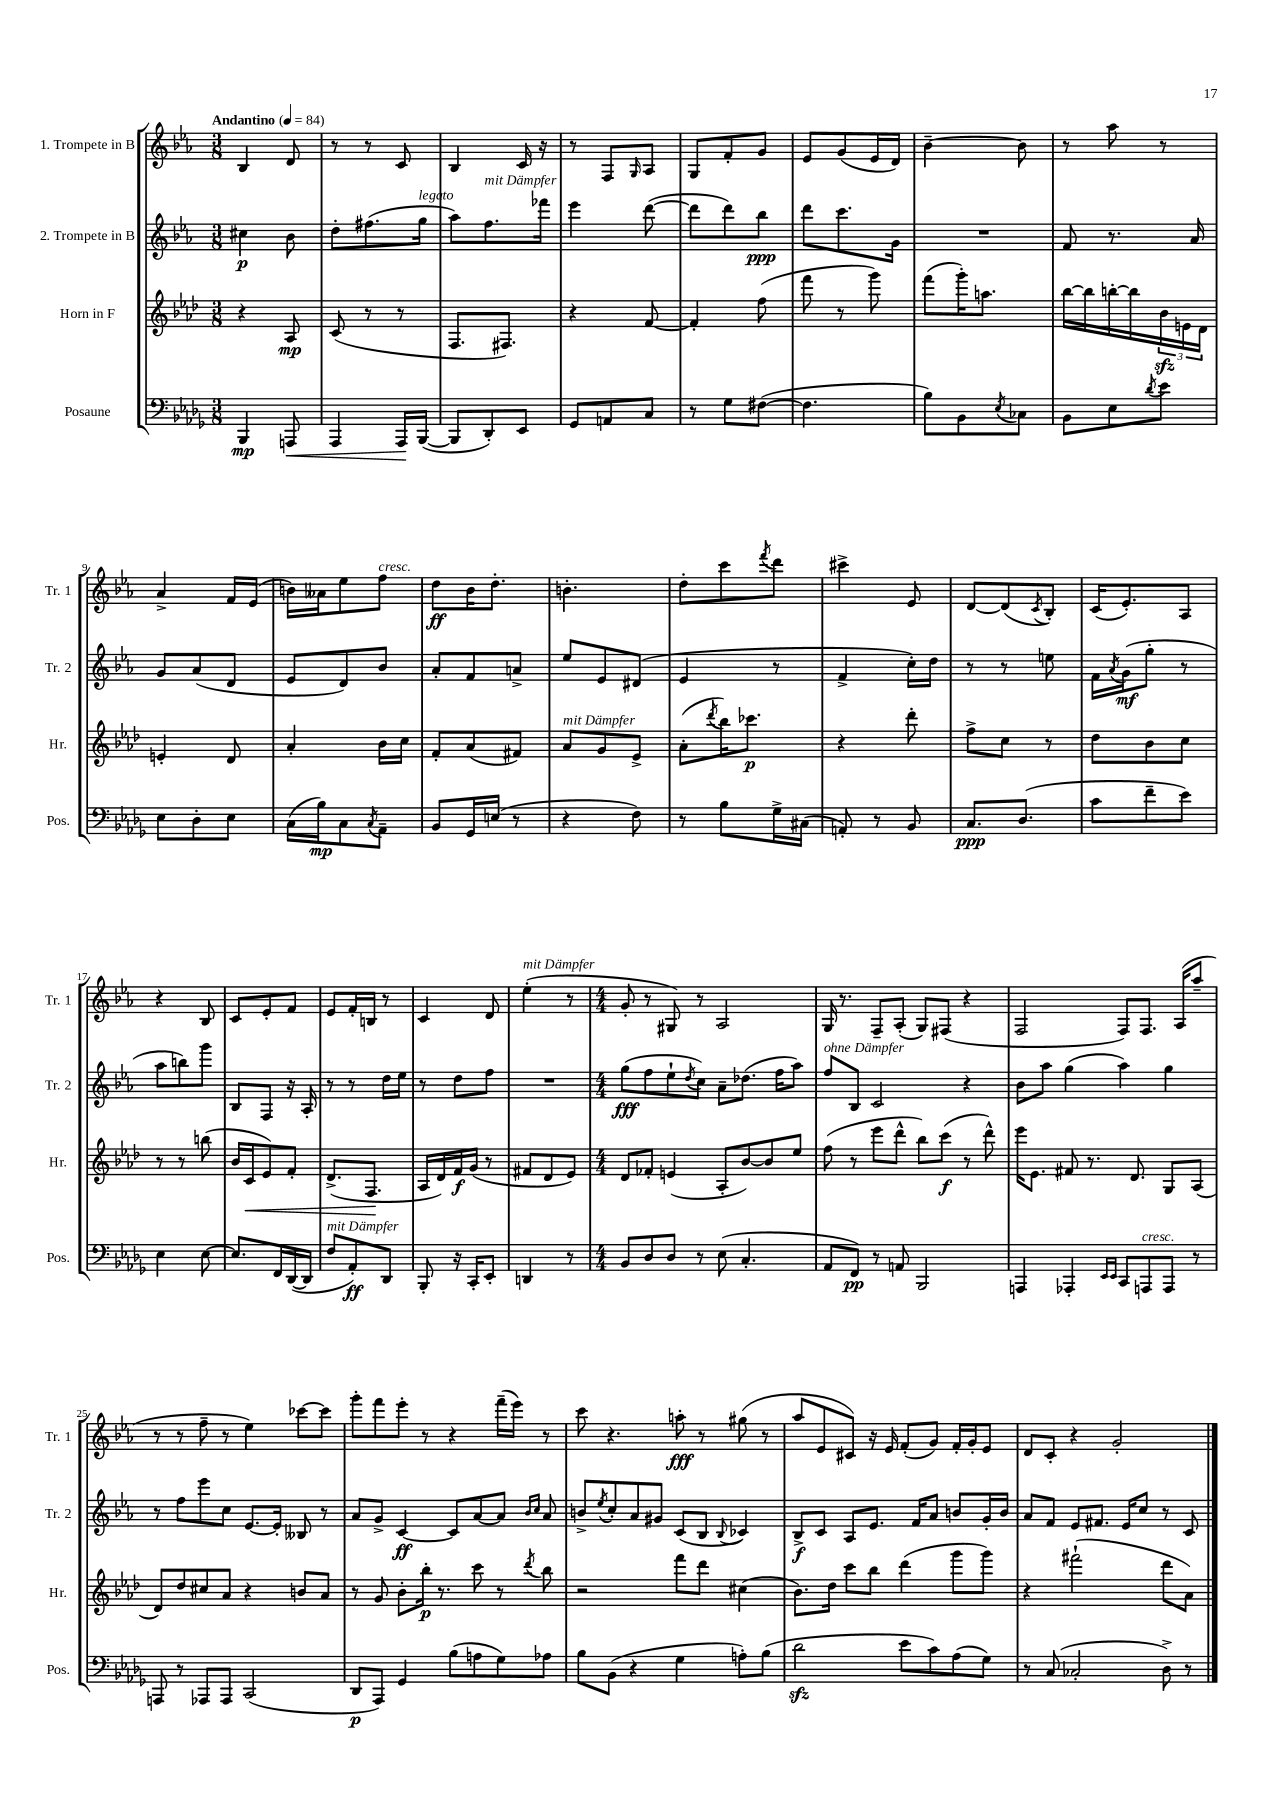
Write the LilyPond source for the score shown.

<<
\new StaffGroup <<
\new Staff = "s0" \with { instrumentName = "1. Trompete in B" shortInstrumentName = "Tr. 1" } {
    \clef treble \key ees \major \numericTimeSignature \time 3/8 \tempo "Andantino" 4 = 84
    bes4 d'8 |
    r8 r8 c'8 |
    bes4 c'16 r16 |
    r8 f8 \grace { g16 } aes8 |
    g8 f'8-. g'8 |
    ees'8 g'8( ees'16 d'16) |
    bes'4~-- bes'8 |
    r8 aes''8 r8 |
    aes'4-> f'16 ees'16( |
    b'16) aeses'16 ees''8 f''8^\markup { \italic "cresc." } |
    d''8\ff bes'16 d''8.-. |
    b'4.-. |
    d''8-. c'''8 \acciaccatura { f'''8 } d'''8 |
    cis'''4-> ees'8 |
    d'8~ d'8( \acciaccatura { c'8 } bes8-.) |
    c'16( ees'8.-.) aes8 |
    r4 bes8 |
    c'8 ees'8-. f'8 |
    ees'8 f'16-. b16 r8 |
    c'4 d'8 |
    ees''4-.^\markup { \italic "mit Dämpfer" }( r8 |
    \numericTimeSignature \time 4/4 g'8-. r8 gis8) r8 aes2 |
    g16 r8. f8-- aes8-.( g8) fis8( r4 |
    f2 f8) f8. aes16( aes''8-- |
    r8 r8 f''8-- r8 ees''4) ces'''8~ ces'''8 |
    g'''8-. f'''8 ees'''8-. r8 r4 f'''16--( ees'''16) r8 |
    c'''8 r4. a''8-.\fff r8 gis''8( r8 |
    aes''8 ees'8 cis'8) r16 ees'16 f'8-.( g'8) f'16-. g'16-. ees'8 |
    d'8 c'8-. r4 g'2-. \bar "|." |
}
\new Staff = "s1" \with { instrumentName = "2. Trompete in B" shortInstrumentName = "Tr. 2" } {
    \clef treble \key ees \major \numericTimeSignature \time 3/8
    cis''4\p bes'8 |
    d''8-. fis''8.( g''16^\markup { \italic "legato" } |
    aes''8) f''8.^\markup { \italic "mit Dämpfer" } fes'''16 |
    ees'''4 d'''8~( |
    d'''8 d'''8) bes''8\ppp |
    d'''8 c'''8. g'16 |
    R4. |
    f'8 r8. aes'16 |
    g'8 aes'8( d'8 |
    ees'8 d'8) bes'8 |
    aes'8-. f'8 a'8-> |
    ees''8 ees'8 dis'8( |
    ees'4 r8 |
    f'4-> c''16-.) d''16 |
    r8 r8 e''8 |
    f'16 \acciaccatura { aes'8 } g'16\mf( g''8-. r8 |
    aes''8 b''8) g'''8 |
    bes8 f8 r16 aes16-. |
    r8 r8 d''16 ees''16 |
    r8 d''8 f''8 |
    R4. |
    \numericTimeSignature \time 4/4 g''8\fff( f''8 ees''8-! \acciaccatura { d''8 } c''8) aes'8-- des''8.( f''16 aes''8) |
    f''8^\markup { \italic "ohne Dämpfer" } bes8 c'2 r4 |
    bes'8 aes''8 g''4( aes''4) g''4 |
    r8 f''8 ees'''8 c''8 ees'8.~ ees'16-. beses8 r8 |
    aes'8 g'8-> c'4~\ff c'8 aes'8~ aes'8 \grace { bes'16 c''16 } aes'8 |
    b'8-> \acciaccatura { ees''8 } c''8-. aes'8 gis'8 c'8( bes8 \appoggiatura { bes8 } ces'4) |
    bes8->\f c'8 aes8 ees'8. f'16 aes'8 b'8 g'16-. b'16 |
    aes'8 f'8 ees'8 fis'8. ees'16 c''8 r8 c'8 \bar "|." |
}
\new Staff = "s2" \with { instrumentName = "Horn in F" shortInstrumentName = "Hr." } {
    \clef treble \key aes \major \numericTimeSignature \time 3/8
    r4 aes8\mp |
    c'8( r8 r8 |
    f8. fis8.) |
    r4 f'8~ |
    f'4-. f''8( |
    f'''8 r8 g'''8) |
    f'''8( g'''16-.) a''8. |
    bes''16~ bes''16 b''16~-. b''16 \tuplet 3/2 { bes'16\sfz e'16 des'16 } |
    e'4-. des'8 |
    aes'4-. bes'16 c''16 |
    f'8-. aes'8( fis'8) |
    aes'8^\markup { \italic "mit Dämpfer" } g'8 ees'8-> |
    aes'8-.( \acciaccatura { des'''8 } bes''16) ces'''8.\p |
    r4 des'''8-. |
    f''8-> c''8 r8 |
    des''8 bes'8 c''8 |
    r8 r8 b''8( |
    bes'16 c'16\< ees'8) f'8-. |
    des'8.->( f8.\! |
    aes16 des'16) f'16\f g'16( r8 |
    fis'8 des'8 ees'8) |
    \numericTimeSignature \time 4/4 des'8 fes'8-. e'4( aes8-. bes'8~) bes'8 ees''8 |
    f''8( r8 ees'''8 des'''8-^ bes''8) c'''8\f( r8 des'''8-^) |
    ees'''16 ees'8. fis'8 r8. des'8. g8 aes8( |
    des'8) des''8 cis''8 aes'8 r4 b'8 aes'8 |
    r8 g'8 bes'8-. bes''16-.\p r8. c'''8 r8 \acciaccatura { des'''8 } bes''8 |
    r2 f'''8 des'''8 cis''4( |
    bes'8.) des''16 c'''8 bes''8 des'''4( g'''8 g'''8) |
    r4 fis'''2-!( des'''8 aes'8) \bar "|." |
}
\new Staff = "s3" \with { instrumentName = "Posaune" shortInstrumentName = "Pos." } {
    \clef bass \key des \major \numericTimeSignature \time 3/8
    bes,,4\mp a,,8\< |
    aes,,4 aes,,16\! bes,,16~( |
    bes,,8 des,8-.) ees,8 |
    ges,8 a,8 c8 |
    r8 ges8 fis8~( |
    fis4. |
    bes8) bes,8 \acciaccatura { ees8 } ces8 |
    bes,8 ees8 \acciaccatura { des'8 } ees'8 |
    ees8 des8-. ees8 |
    c16( bes16\mp) c8 \acciaccatura { c8 } aes,8-- |
    bes,8 ges,16 e16( r8 |
    r4 f8) |
    r8 bes8 ges16-> cis16( |
    a,8-.) r8 bes,8 |
    c8.\ppp des8.( |
    c'8 f'8-- ees'8) |
    ees4 ees8~ |
    ees8. f,16 des,16~( des,16 |
    f8^\markup { \italic "mit Dämpfer" } aes,8-.\ff) des,8 |
    bes,,8-. r16 c,16-. ees,8-. |
    d,4 r8 |
    \numericTimeSignature \time 4/4 bes,8 des8 des8 r8 ees8( c4.-. |
    aes,8 f,8\pp) r8 a,8 bes,,2 |
    a,,4 aes,,4-. \grace { ees,16 ees,16 } c,8 a,,8^\markup { \italic "cresc." } a,,8 r8 |
    a,,8 r8 aes,,8 aes,,8 c,2( |
    des,8\p aes,,8) ges,4 bes8( a8 ges8) aes8 |
    bes8 bes,8( r4 ges4 a8-.) bes8( |
    des'2\sfz ees'8 c'8) aes8( ges8) |
    r8 c8( ces2-. des8->) r8 \bar "|." |
}
>>
>>
